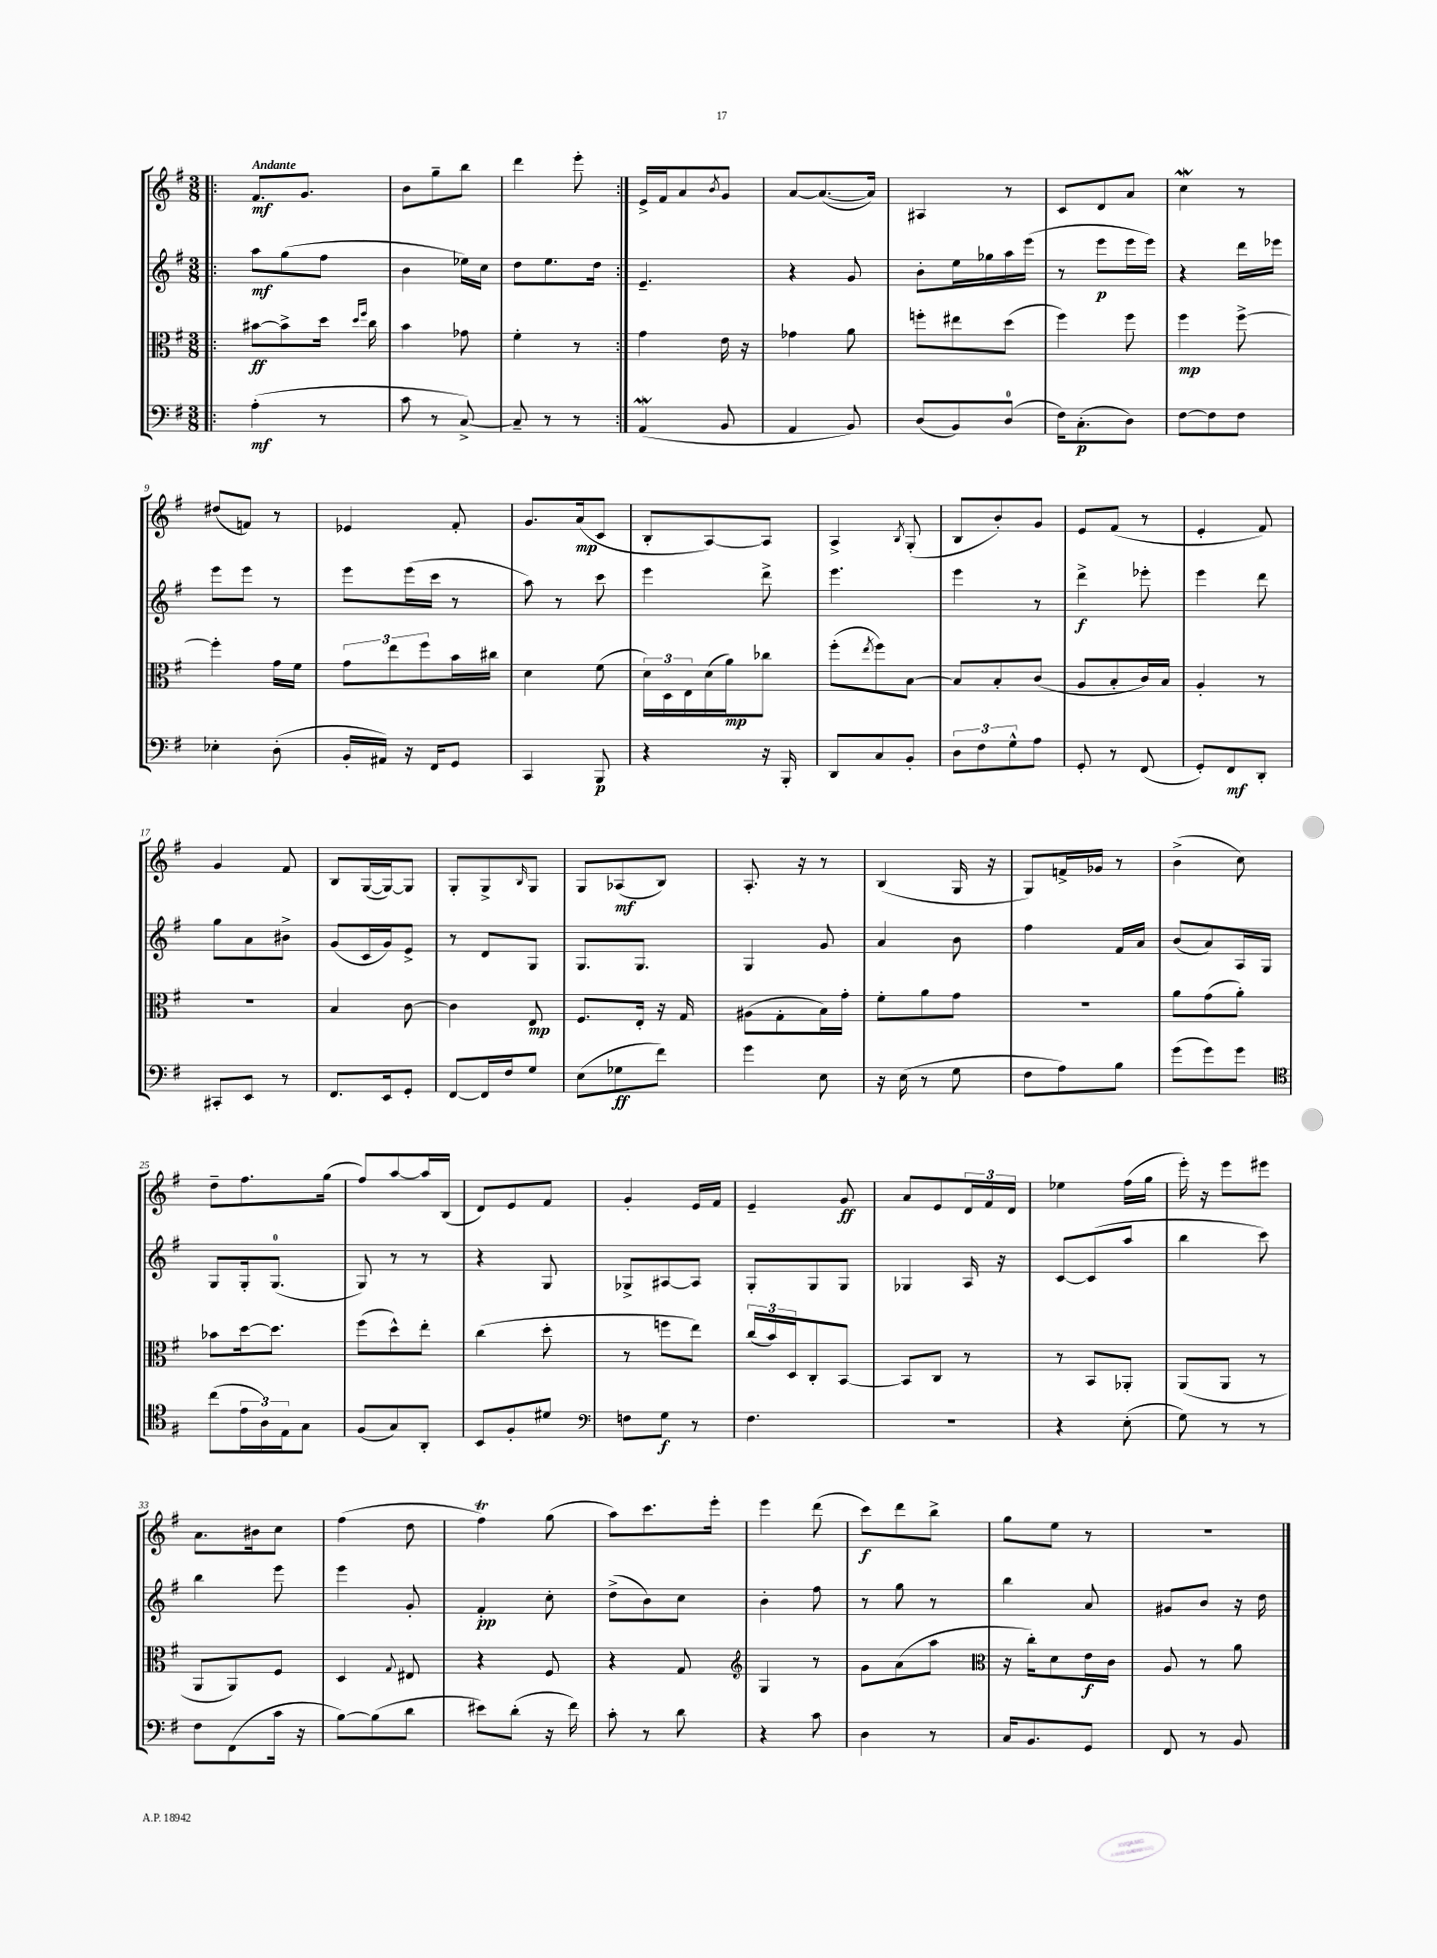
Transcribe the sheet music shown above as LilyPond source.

<<
\new StaffGroup <<
\new Staff = "s0" {
    \clef treble \key g \major \numericTimeSignature \time 3/8 \tempo "Andante"
    \repeat volta 2 { \bar ".|:" fis'8.\mf g'8. |
    b'8 g''8-- b''8 |
    d'''4 e'''8-. | }
    e'16-> fis'16 a'8 \acciaccatura { b'8 } g'8 |
    a'8~ a'8.~( a'16) |
    ais4 r8 |
    c'8 d'8 a'8 |
    c''4\mordent r8 |
    dis''8( f'8) r8 |
    ees'4 fis'8-. |
    g'8. a'16\mp( c'8 |
    b8-. a8~) a8 |
    a4-> \acciaccatura { b8 } g8-.( |
    b8 b'8-.) g'8 |
    e'8 fis'8( r8 |
    e'4-. fis'8) |
    g'4 fis'8 |
    b8 g16~( g16~) g8 |
    g8-. g8-> \grace { b16 } g8 |
    g8 aes8\mf( b8) |
    a8.-. r16 r8 |
    b4( g16 r16 |
    g8) f'16-> ges'16 r8 |
    b'4->( c''8) |
    d''8-- fis''8. g''16( |
    fis''8) a''8~ a''16 b16( |
    d'8) e'8 fis'8 |
    g'4-. e'16 fis'16 |
    e'4-- g'8\ff |
    a'8 e'8 \tuplet 3/2 { d'16 fis'16 d'16 } |
    ees''4 fis''16( g''16 |
    e'''16-.) r16 e'''8 eis'''8 |
    a'8. bis'16 c''8 |
    fis''4( d''8 |
    fis''4\trill) g''8( |
    a''8) c'''8. e'''16-. |
    e'''4 d'''8( |
    c'''8\f) d'''8 b''8-> |
    g''8 e''8 r8 |
    R4. \bar "|." |
}
\new Staff = "s1" {
    \clef treble \key g \major \numericTimeSignature \time 3/8
    \repeat volta 2 { \bar ".|:" a''8\mf g''8( fis''8 |
    b'4 ees''16) c''16 |
    d''8 e''8. d''16 | }
    e'4.-- |
    r4 g'8 |
    b'8-. e''16 ges''16 a''16 e'''16( |
    r8 e'''8\p e'''16 e'''16) |
    r4 d'''16 ees'''16 |
    e'''8 e'''8 r8 |
    e'''8 e'''16( c'''16 r8 |
    a''8) r8 c'''8 |
    e'''4 d'''8-> |
    e'''4. |
    e'''4 r8 |
    d'''4->\f ees'''8-. |
    e'''4 d'''8 |
    g''8 a'8 bis'8-> |
    g'8( c'16 g'16) e'8-> |
    r8 d'8 g8 |
    g8. g8. |
    g4 g'8 |
    a'4 b'8 |
    fis''4 fis'16 a'16 |
    b'8( a'8) a16 g16 |
    g8 g16-. g8.-0( |
    g8) r8 r8 |
    r4 g8 |
    ges8-> ais8~ ais8 |
    g8-. g8 g8 |
    ges4 a16 r16 |
    c'8~ c'8( a''8 |
    b''4 c'''8) |
    b''4 e'''8 |
    e'''4 g'8-. |
    fis'4-.\pp c''8-. |
    d''8->( b'8) c''8 |
    b'4-. fis''8 |
    r8 g''8 r8 |
    b''4 a'8 |
    gis'8 b'8 r16 d''16 \bar "|." |
}
\new Staff = "s2" {
    \clef alto \key g \major \numericTimeSignature \time 3/8
    \repeat volta 2 { \bar ".|:" bis'8~\ff bis'8-> d''16 \grace { d''16 fis''16 } c''16 |
    b'4 ges'8 |
    fis'4-. r8 | }
    g'4 e'16 r16 |
    ges'4 a'8 |
    f''8-. eis''8 d''8( |
    fis''4) fis''8 |
    fis''4\mp fis''8~-> |
    fis''4-. g'16 fis'16 |
    \tuplet 3/2 { g'8 e''8 fis''8 } b'16 cis''16 |
    d'4 fis'8( |
    \tuplet 3/2 { d'16) d16 e16 } d'16( a'16\mp) ces''8 |
    fis''8-.( \acciaccatura { e''8 } fis''8) b8~ |
    b8 b8-. c'8( |
    a8 b8-. c'16) b16 |
    a4-. r8 |
    R4. |
    b4 c'8~ |
    c'4 e8\mp |
    fis8. e16-. r16 g16 |
    ais8( g8-. b16) g'16-. |
    fis'8-. a'8 g'8 |
    R4. |
    a'8 g'8( a'8-.) |
    bes'8 d''16~ d''8. |
    fis''8( d''8-^) e''8-. |
    c''4( d''8-. |
    r8 f''8 e''8) |
    \tuplet 3/2 { c''16( b'16) d16 } c8-. b,8~ |
    b,8 c8 r8 |
    r8 b,8 aes,8-. |
    a,8( a,8 r8 |
    a,8 a,8) fis8 |
    d4 \appoggiatura { g8 } eis8 |
    r4 fis8 |
    r4 g8 |
    \clef treble g4 r8 |
    g'8 a'8( a''8 |
    \clef alto r16 c''16-.) d'8 e'16\f c'16 |
    a8 r8 a'8 \bar "|." |
}
\new Staff = "s3" {
    \clef bass \key g \major \numericTimeSignature \time 3/8
    \repeat volta 2 { \bar ".|:" a4-.\mf( r8 |
    c'8 r8 c8~->) |
    c8-- r8 r8 | }
    a,4\mordent( b,8 |
    a,4 b,8) |
    d8( b,8) d8-0( |
    fis16) c8.-.\p( d8) |
    fis8~ fis8 fis8 |
    ees4-. d8-.( |
    b,16-. ais,16) r16 fis,16 g,8 |
    c,4 b,,8\p |
    r4 r16 b,,16-. |
    d,8 c8 b,8-. |
    \tuplet 3/2 { d8 fis8 g8-^ } a8 |
    g,8-. r8 fis,8( |
    g,8-.) fis,8\mf d,8-. |
    cis,8-. e,8 r8 |
    fis,8. e,16 g,8-. |
    fis,8~ fis,16 fis16 g8 |
    e8( ges8\ff fis'8) |
    g'4 e8 |
    r16 e16( r8 g8 |
    fis8 a8) b8 |
    g'8( g'8) g'8 |
    \clef tenor c''8( \tuplet 3/2 { e'16 a16) e16 } g8 |
    fis8( g8) a,8-. |
    b,8 fis8-. dis'8 |
    \clef bass f8 g8\f r8 |
    fis4. |
    R4. |
    r4 e8-.( |
    g8) r8 r8 |
    fis8 fis,8( c'16 r16 |
    b8~) b8( d'8 |
    eis'8) d'8-.( r16 fis'16) |
    c'8-. r8 d'8 |
    r4 c'8 |
    d4 r8 |
    c16 b,8. g,8 |
    fis,8 r8 b,8 \bar "|." |
}
>>
>>
